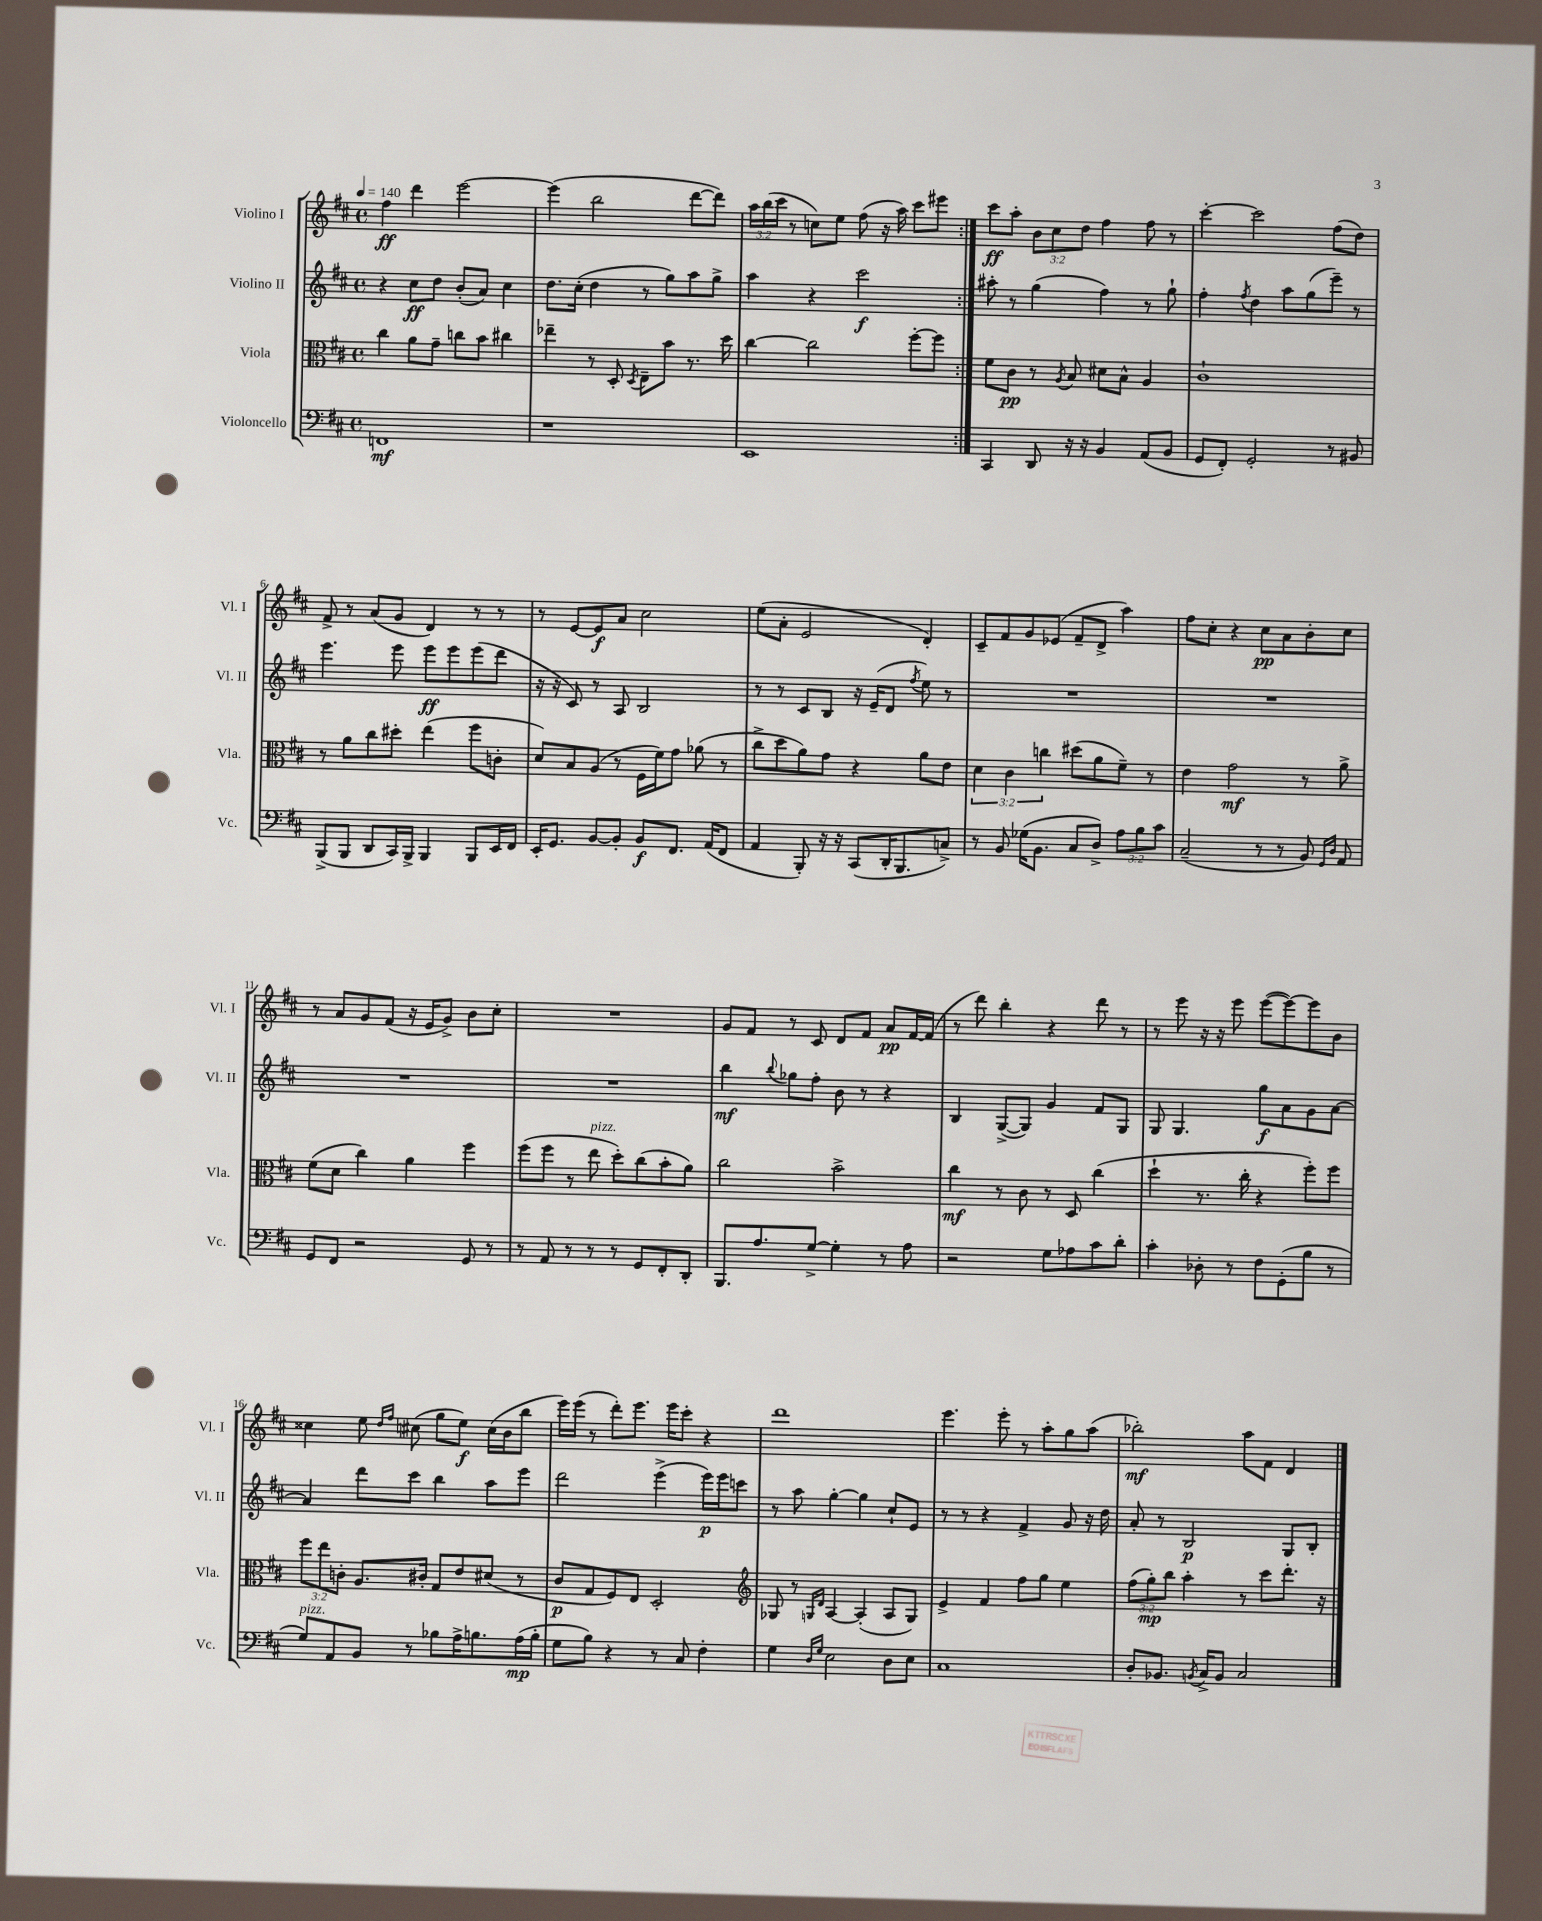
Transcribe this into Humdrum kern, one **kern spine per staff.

**kern	**dynam	**kern	**dynam	**kern	**dynam	**kern	**dynam
*part4	*part4	*part3	*part3	*part2	*part2	*part1	*part1
*staff4	*staff4	*staff3	*staff3	*staff2	*staff2	*staff1	*staff1
*I"Violoncello	*	*I"Viola	*	*I"Violino II	*	*I"Violino I	*
*I'Vc.	*	*I'Vla.	*	*I'Vl. II	*	*I'Vl. I	*
*clefF4	*	*clefC3	*	*clefG2	*	*clefG2	*
*k[f#c#]	*	*k[f#c#]	*	*k[f#c#]	*	*k[f#c#]	*
*M4/4	*	*M4/4	*	*M4/4	*	*M4/4	*
*met(c)	*	*met(c)	*	*met(c)	*	*met(c)	*
*MM140	*	*MM140	*	*MM140	*	*MM140	*
=1	=1	=1	=1	=1	=1	=1	=1
1FFn	mf	4cc#\	.	4r	.	4ff#\	ff
.	.	8a\L	.	8cc#\L	ff	4ddd\	.
.	.	8g~\J	.	8dd\J	.	.	.
.	.	8ccn\L	.	(8b'/L	.	[2eee\	.
.	.	8b\J	.	8a/J)	.	.	.
.	.	4cc#X\	.	4cc#\	.	.	.
=2	=2	=2	=2	=2	=2	=2	=2
1r	.	4ee-X~\	.	8.dd\L	.	(4eee\]	.
.	.	.	.	(16cc#'\Jk	.	.	.
.	.	8r	.	4dd\	.	2bb\	.
.	.	8D'/	.	.	.	.	.
.	.	8qD/	.	.	.	.	.
.	.	8E~\L	.	8r	.	.	.
.	.	8b\J	.	8gg\L)	.	.	.
.	.	8.r	.	8aa\	.	[8ddd\L	.
.	.	.	.	8gg^\J	.	8ddd\J])	.
.	.	16dd\	.	.	.	.	.
=3	=3	=3	=3	=3	=3	=3	=3
1EE	.	[4cc#\	.	4aa\	.	24aa\LL	.
.	.	.	.	.	.	(24bb\	.
.	.	.	.	.	.	24ccc#\JJ	.
.	.	.	.	.	.	8r	.
.	.	2cc#\]	.	4r	.	8ccn\L)	.
.	.	.	.	.	.	8ee\J	.
.	.	.	.	2ccc#\	f	(8ff#\	.
.	.	.	.	.	.	16r	.
.	.	.	.	.	.	16aa\)	.
.	.	[8ff#'\L	.	.	.	8ccc#\L	.
.	.	8ff#\J]	.	.	.	8eee#X\J	.
=4:|!	=4:|!	=4:|!	=4:|!	=4:|!	=4:|!	=4:|!	=4:|!
4CC#/	.	8f#\L	.	8aa#X'\	.	8ccc#\L	ff
.	.	8c#\J	pp	8r	.	8aa'\J	.
8DD/	.	8r	.	(4gg\	.	12b\L	.
.	.	.	.	.	.	12cc#\	.
.	.	8qA/	.	.	.	.	.
16r	.	8B/	.	.	.	.	.
.	.	.	.	.	.	12dd\J	.
16r	.	.	.	.	.	.	.
4BB/	.	8d#X\L	.	4ff#\)	.	4ff#\	.
.	.	8B^^\J	.	.	.	.	.
(8AA/L	.	4A/	.	8r	.	8ff#\	.
8BB/J	.	.	.	8gg`\	.	8r	.
=5	=5	=5	=5	=5	=5	=5	=5
8GG/L	.	1c#`	.	4ff#'\	.	[4ccc#'\	.
8FF#'/J)	.	.	.	.	.	.	.
.	.	.	.	8qff#/	.	.	.
2GG'/	.	.	.	4dd\	.	2ccc#\]	.
.	.	.	.	8aa\L	.	.	.
.	.	.	.	(8gg\	.	.	.
8r	.	.	.	8eee~\J)	.	(8ff#\L	.
8BB#X/	.	.	.	8r	.	8dd\J)	.
!!LO:LB:g=z
=6	=6	=6	=6	=6	=6	=6	=6
(8BBB^/L	.	8r	.	4.eee\	.	8f#^/	.
8BBB/J	.	8a\L	.	.	.	8r	.
8DD/L	.	8cc#\	.	.	.	(8a/L	.
16CC#/L)	.	8dd#X'\J	.	8eee\	.	8g/J	.
16BBB^/JJ	.	.	.	.	.	.	.
4BBB/	.	(4ee\	.	8eee\L	ff	4d/)	.
.	.	.	.	8eee\	.	.	.
8BBB/L	.	8ff#\L	.	(8eee\	.	8r	.
16EE/L	.	8cn'\J	.	8ddd\J	.	8r	.
16FF#/JJ	.	.	.	.	.	.	.
=7	=7	=7	=7	=7	=7	=7	=7
16EE'/KL	.	8d/L)	.	16r	.	8r	.
8.GG/J	.	.	.	16r	.	.	.
.	.	8B/	.	8c#/)	.	[8e/L	.
[8BB/L	.	(8A/J	.	8r	.	8e/]	f
8BB'/J]	.	8r	.	8A/	.	8a/J	.
8BB/L	f	16F#\LL	.	2B/	.	2cc#\	.
.	.	16f#\J)	.	.	.	.	.
8.FF#/J	.	8g\J	.	.	.	.	.
.	.	(8a-X\	.	.	.	.	.
(16AA/KL	.	.	.	.	.	.	.
8FF#/J	.	8r	.	.	.	.	.
=8	=8	=8	=8	=8	=8	=8	=8
4AA/	.	8cc#^\L	.	8r	.	(8ee\L	.
.	.	8dd\	.	8r	.	8a'\J	.
8BBB'/)	.	8a\)	.	8c#/L	.	2e/	.
16r	.	8g\J	.	8B/J	.	.	.
16r	.	.	.	.	.	.	.
(8CC#/L	.	4r	.	16r	.	.	.
.	.	.	.	(16e~/KL	.	.	.
16DD'/K	.	.	.	8d/J	.	.	.
8.BBB/	.	.	.	.	.	.	.
.	.	.	.	8qff#/	.	.	.
.	.	8a\L	.	8ee\)	.	4d'/)	.
8Cn^/J)	.	8e\J	.	8r	.	.	.
=9	=9	=9	=9	=9	=9	=9	=9
8r	.	6d\	.	1r	.	8c#~/L	.
8BB/	.	.	.	.	.	8f#/	.
.	.	6c#\	.	.	.	.	.
(16G-X\KL	.	.	.	.	.	8g/	.
8.BB\J	.	.	.	.	.	.	.
.	.	6ccn\	.	.	.	.	.
.	.	.	.	.	.	(8e-X/J	.
8C#/L	.	(8dd#X\L	.	.	.	8f#~/L	.
8D^/J)	.	8a\	.	.	.	8d^/J	.
12A\L	.	8f#~\J)	.	.	.	4aa\)	.
12B\	.	.	.	.	.	.	.
.	.	8r	.	.	.	.	.
12c#\J	.	.	.	.	.	.	.
=10	=10	=10	=10	=10	=10	=10	=10
(2C#~/	.	4e\	.	1r	.	8ff#\L	.
.	.	.	.	.	.	8cc#'\J	.
.	.	2g\	mf	.	.	4r	.
8r	.	.	.	.	.	8cc#\L	pp
8r	.	.	.	.	.	8a\	.
8BB/)	.	8r	.	.	.	8b'\	.
16qqGG/LL	.	.	.	.	.	.	.
16qqD/JJ	.	.	.	.	.	.	.
8AA/	.	8a^\	.	.	.	8cc#\J	.
!!LO:LB:g=z
=11	=11	=11	=11	=11	=11	=11	=11
8GG/L	.	(8f#\L	.	1r	.	8r	.
8FF#/J	.	8d\J	.	.	.	8a/L	.
2r	.	4cc#\)	.	.	.	8g/	.
.	.	.	.	.	.	(8f#/J	.
.	.	4a\	.	.	.	16r	.
.	.	.	.	.	.	16e/KL	.
.	.	.	.	.	.	8g^/J)	.
8GG/	.	4ff#\	.	.	.	8b\L	.
8r	.	.	.	.	.	8cc#'\J	.
=12	=12	=12	=12	=12	=12	=12	=12
8r	.	(8ff#\L	.	1r	.	1r	.
8AA/	.	8ff#\J	.	.	.	.	.
8r	.	8r	.	.	.	.	.
!	!	!LO:TX:a:i:t=pizz.	!	!	!	!	!
8r	.	8ee\	.	.	.	.	.
8r	.	8dd'\L)	.	.	.	.	.
8GG/L	.	(8cc#\	.	.	.	.	.
8FF#'/	.	8b'\	.	.	.	.	.
8DD'/J	.	8a\J)	.	.	.	.	.
=13	=13	=13	=13	=13	=13	=13	=13
8.BBB/L	.	2cc#\	.	4bb\	mf	8g/L	.
.	.	.	.	.	.	8f#/J	.
8.A/	.	.	.	.	.	.	.
.	.	.	.	8qqbb/	.	.	.
.	.	.	.	8gg-X\L	.	8r	.
[8G^/J	.	.	.	8ff#'\J	.	8c#/	.
4G'\]	.	2b^\	.	8b\	.	8d/L	.
.	.	.	.	8r	.	8f#/J	.
8r	.	.	.	4r	.	8a/L	pp
8A\	.	.	.	.	.	[16f#/L	.
.	.	.	.	.	.	(16f#/JJ]	.
=14	=14	=14	=14	=14	=14	=14	=14
2r	.	4cc#\	mf	4B/	.	8r	.
.	.	.	.	.	.	8ddd\)	.
.	.	8r	.	([8G^/L	.	4bb'\	.
.	.	8c#\	.	8G/J])	.	.	.
8G\L	.	8r	.	4g/	.	4r	.
8A-X\	.	8D/	.	.	.	.	.
8c#\	.	(4cc#\	.	8f#/L	.	8ddd\	.
8d'\J	.	.	.	8G/J	.	8r	.
=15	=15	=15	=15	=15	=15	=15	=15
4c#'\	.	4dd`\	.	8G/	.	8r	.
.	.	.	.	4.G/	.	8eee\	.
8D-X'\	.	8.r	.	.	.	16r	.
.	.	.	.	.	.	16r	.
8r	.	.	.	.	.	8eee\	.
.	.	16cc#'\	.	.	.	.	.
8F#\L	.	4r	.	8gg\L	f	([8eee\L	.
(8GG'\	.	.	.	8a\	.	8eee\_)	.
8B\J	.	8ff#'\L)	.	8g\	.	8eee\]	.
8r	.	8ff#\J	.	[8a\J	.	8b\J	.
!!LO:LB:g=z
=16	=16	=16	=16	=16	=16	=16	=16
!LO:TX:a:i:t=pizz.	!	!	!	!	!	!	!
8G/L)	.	12ff#\L	.	4a/]	.	4cc##X\	.
.	.	12ee\	.	.	.	.	.
8AA/	.	.	.	.	.	.	.
.	.	12cn'\J	.	.	.	.	.
8BB/J	.	8.A/L	.	8ddd\L	.	8ee\	.
.	.	.	.	.	.	16qqdd/LL	.
.	.	.	.	.	.	16qqff#/JJ	.
8r	.	.	.	8ccc#\J	.	(8cc#X\	.
.	.	16c#X'/Jk	.	.	.	.	.
8B-X\L	.	8G/L	.	4bb\	.	8gg\L	.
16A^\K	.	8e/	.	.	.	8ee\J)	f
8.Bn\	.	.	.	.	.	.	.
.	.	(8d#X/J	.	8aa\L	.	(16cc#\LL	.
.	.	.	.	.	.	16b\J	.
(16A\L	mp	8r	.	8eee\J	.	8bb\J	.
16B'\JJ	.	.	.	.	.	.	.
=17	=17	=17	=17	=17	=17	=17	=17
8G\L	.	8c#/L	p	2ddd\	.	16eee\LL)	.
.	.	.	.	.	.	(16eee\JJ	.
8B\J)	.	8G/	.	.	.	8r	.
4r	.	8F#/)	.	.	.	8ddd'\L)	.
.	.	8E/J	.	.	.	8.eee\J	.
8r	.	2D'/	.	(4eee^\	.	.	.
.	.	.	.	.	.	16eee\KL	.
8C#/	.	.	.	.	.	8ccc#'\J	.
4F#'\	.	.	.	16eee\LL)	p	4r	.
.	.	.	.	16eee\J	.	.	.
.	.	.	.	8cccn\J	.	.	.
=18	=18	=18	=18	=18	=18	=18	=18
*	*	*clefG2	*	*	*	*	*
4G\	.	8G-X/	.	8r	.	1ddd	.
.	.	8r	.	8aa\	.	.	.
16qqD/LL	.	16qqGn/LL	.	.	.	.	.
16qqG/JJ	.	16qqd/JJ	.	.	.	.	.
2E\	.	[4A/	.	[4gg'\	.	.	.
.	.	(4A'/]	.	4gg\]	.	.	.
8D\L	.	8A/L	.	8cc#`/L	.	.	.
8E\J	.	8G/J)	.	8e/J	.	.	.
=19	=19	=19	=19	=19	=19	=19	=19
1C#	.	4e^/	.	8r	.	4.eee\	.
.	.	.	.	8r	.	.	.
.	.	4f#/	.	4r	.	.	.
.	.	.	.	.	.	8eee'\	.
.	.	8ff#\L	.	4f#^/	.	8r	.
.	.	8gg\J	.	.	.	8aa'\L	.
.	.	4ee\	.	8g/	.	8gg\	.
.	.	.	.	16r	.	(8aa\J	.
.	.	.	.	16dd\	.	.	.
=20	=20	=20	=20	=20	=20	=20	=20
8D'/L	.	(12ff#\L	.	8a'/	.	2bb-X'\)	mf
.	.	12gg'\)	mp	.	.	.	.
8.BB-X/J	.	.	.	8r	.	.	.
.	.	12bb\J	.	.	.	.	.
.	.	4aa'\	.	2B/	p	.	.
8qBBn/	.	.	.	.	.	.	.
16C#^/KL	.	.	.	.	.	.	.
8BB/J	.	.	.	.	.	.	.
2C#/	.	8r	.	.	.	8aa\L	.
.	.	8ccc#\L	.	.	.	8f#\J	.
.	.	8.ddd'\J	.	8G/L	.	4d/	.
.	.	.	.	8B'/J	.	.	.
.	.	16r	.	.	.	.	.
==	==	==	==	==	==	==	==
*-	*-	*-	*-	*-	*-	*-	*-
